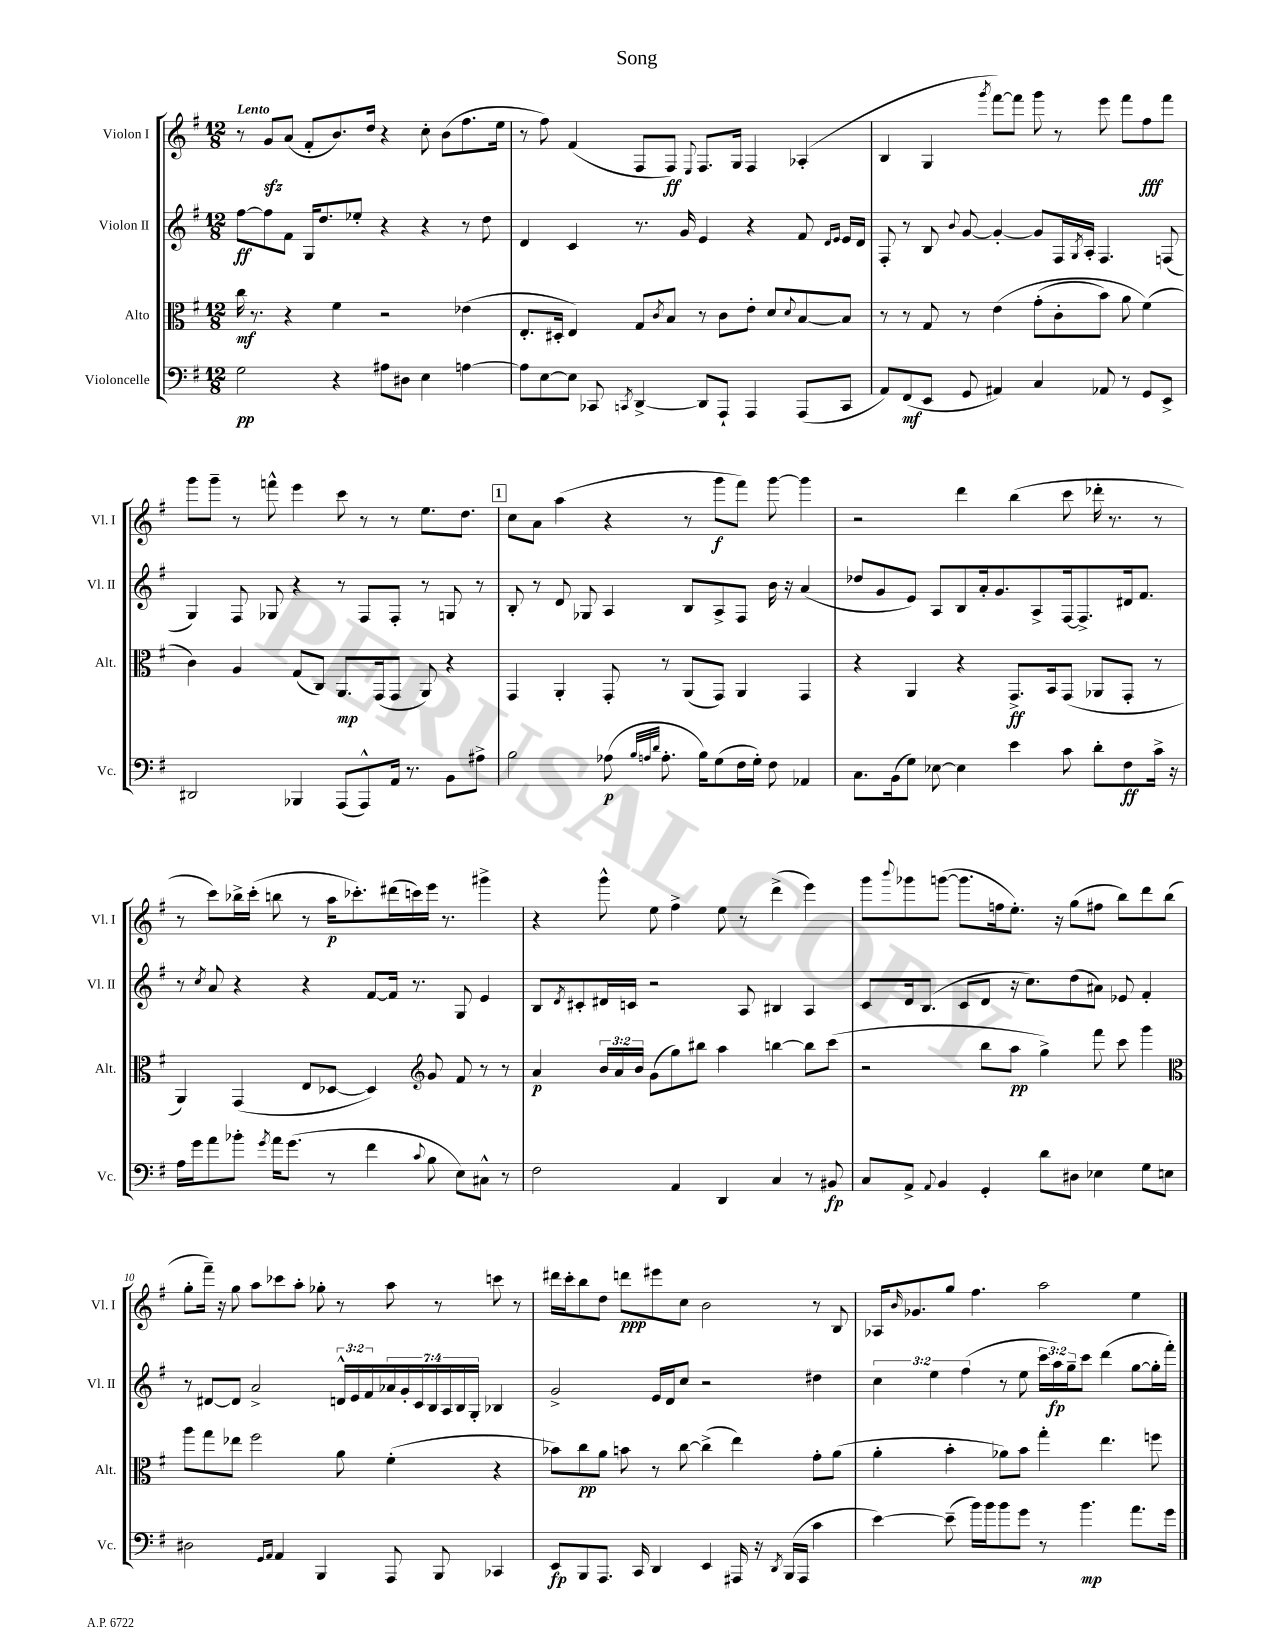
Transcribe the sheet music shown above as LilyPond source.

\header { title = "Song" }
<<
\new StaffGroup <<
\new Staff = "s0" \with { instrumentName = "Violon I" shortInstrumentName = "Vl. I" } {
    \clef treble \key g \major \numericTimeSignature \time 12/8 \tempo "Lento"
    r8 g'8\sfz a'8( fis'8-. b'8.) d''16 r4 c''8-. b'8( fis''8. e''16 |
    r8 fis''8) fis'4( fis8 fis8\ff) \appoggiatura { e8 } fis8. g16 fis4 aes4-.( |
    b4 g4 \acciaccatura { g'''8 } fis'''8~) fis'''8 g'''8 r8 e'''8 fis'''8 fis''8\fff fis'''8 |
    g'''8 g'''8-- r8 f'''8-^ e'''4 c'''8 r8 r8 e''8. d''8. |
    \mark \markup { \box "1" } c''8 a'8 a''4( r4 r8 g'''8\f fis'''8) g'''8~ g'''4 |
    r2 d'''4 b''4( c'''8 des'''16-. r8. r8 |
    r8 c'''8) bes''16-> c'''16-.( b''8 r8 a''16\p ces'''8.-.) dis'''16( c'''16) e'''16 r8. gis'''4-> |
    r4 g'''8-^ e''8 fis''4-> e''8 r8 d'''4->( e'''4) |
    g'''8 \appoggiatura { b'''8 } ges'''8 g'''8~( g'''8. f''16 e''8.-.) r16 g''8( fis''8 b''8) d'''8 b''8( |
    g''8-. fis'''16--) r16 g''8 a''8 ces'''8 a''8-. ges''8-. r8 a''8 r8 c'''8 r8 |
    dis'''16 c'''16-. b''8 d''8 d'''8\ppp eis'''8 c''8 b'2 r8 b8 |
    aes16 \grace { b'16 } ges'8. g''8 fis''4. a''2 e''4 \bar "|." |
}
\new Staff = "s1" \with { instrumentName = "Violon II" shortInstrumentName = "Vl. II" } {
    \clef treble \key g \major \numericTimeSignature \time 12/8 \override Staff.TupletNumber.text = #tuplet-number::calc-fraction-text
    fis''8~\ff fis''8 fis'8 g16 d''8. ees''8-. r4 r4 r8 d''8 |
    d'4 c'4 r8. g'16 e'4 r4 fis'8 \grace { d'16 e'16 } e'16 d'16 |
    fis8-. r8 b8 \appoggiatura { b'8 } g'8~ g'4~-. g'8 fis16 \acciaccatura { g8 } a16-. fis4. f8( |
    g4) fis8 ges8 r4 r8 fis8 fis8-. r8 g8 r8 |
    \mark \markup { \box "1" } b8-. r8 d'8 ges8 a4 b8 a8-> fis8 b'16 r16 a'4( |
    des''8 g'8 e'8) a8 b8 a'16-. g'8. a8-> fis16~ fis8.-> dis'16 fis'8. |
    r8 \acciaccatura { c''8 } a'8 r4 r4 fis'8~ fis'16 r8. g8 e'4 |
    b8 \acciaccatura { d'8 } cis'8-. dis'16 c'16 r2 a8 bis4 a4 |
    c'8 d'16 b8.( c'8 d'8 r16 c''8.) d''8( ais'8) ees'8 fis'4-. |
    r8 dis'8~ dis'8 a'2-> \tuplet 3/2 { d'16-^ e'16 fis'16 } \tuplet 7/4 { aes'16 g'16-. c'16 b16 a16 b16 g16-. } bes4 |
    g'2-> e'16 d'16 c''8 r2 dis''4 |
    \tuplet 3/2 { c''4 e''4 fis''4( } r8 e''8 \tuplet 3/2 { c'''16 a''16\fp) g''16-- } c'''8 d'''4( g''8~ g''16-. fis'''16-.) \bar "|." |
}
\new Staff = "s2" \with { instrumentName = "Alto" shortInstrumentName = "Alt." } {
    \clef alto \key g \major \numericTimeSignature \time 12/8 \override Staff.TupletNumber.text = #tuplet-number::calc-fraction-text
    c''16\mf r8. r4 fis'4 r2 ees'4( |
    e8.-. dis16-. e4) g8 \acciaccatura { c'8 } b8 r8 c'8 e'8-. d'8 \appoggiatura { d'8 } b8~ b8 |
    r8 r8 g8 r8 e'4\( g'8-.( c'8-. b'8) a'8 fis'4(\) |
    c'4) a4 g8( c8) a,8.\mp g,16( g,8 a,8) r4 |
    \mark \markup { \box "1" } g,4 a,4-. g,8-. r8 a,8( g,8) a,4 g,4 |
    r4 a,4 r4 g,8.->\ff b,16 g,8( aes,8 g,8-. r8 |
    a,4) g,4( e8 des8~ des4) \clef treble g'8 fis'8 r8 r8 |
    a'4\p \tuplet 3/2 { b'16 a'16 b'16 } g'8( g''8) bis''8 a''4 b''4~ b''8 c'''8( |
    r2 b''8 a''8\pp g''4->) fis'''8 c'''8 g'''4 |
    \clef alto a''8 g''8 ees''8 fis''2 a'8 fis'4-.( r4 |
    bes'8) c''8\pp a'8 b'8 r8 c''8~ c''4->( e''4) g'8-. a'8( |
    a'4-. b'4-. aes'8) b'8 g''4-. e''4. f''8 \bar "|." |
}
\new Staff = "s3" \with { instrumentName = "Violoncelle" shortInstrumentName = "Vc." } {
    \clef bass \key g \major \numericTimeSignature \time 12/8
    g2\pp r4 ais8 dis8 e4 a4~ |
    a8 e8~ e8 ces,8 \acciaccatura { c,8 } d,4~-> d,8 a,,8-! a,,4 a,,8( c,8 |
    a,8) fis,8\mf( e,8 g,8 ais,4) c4 aes,8 r8 g,8 e,8-> |
    dis,2 bes,,4 a,,8( a,,8-^) a,16 r8. b,8 ais8-> |
    \mark \markup { \box "1" } b2 aes8\p( \grace { b32 a32 d'32 } a8.-. b16) g8( fis16 g16-.) fis8 aes,4 |
    c8. b,16( g8) ees8~ ees4 e'4 c'8 d'8-. fis8\ff c'16-> r16 |
    a16 g'16 a'8 bes'8-. \acciaccatura { g'8 } a'16 g'8.( r8 fis'4 \appoggiatura { c'8 } b8 e8) cis8-^ r8 |
    fis2 a,4 d,4 c4 r8 bis,8\fp |
    c8 a,8-> \appoggiatura { a,8 } b,4 g,4-. d'8 dis8 ees4 g8 e8 |
    dis2 \grace { g,16 a,16 } a,4 b,,4 a,,8 b,,8 ces,4 |
    e,8\fp b,,8 a,,8. c,16 d,4 e,4 ais,,16 r16 \acciaccatura { d,8 } b,,16( ais,,16 c'4 |
    e'4~) e'8--( b'16) b'16 b'8 g'8 r8 b'4.\mp a'8. g'16 \bar "|." |
}
>>
>>
\layout { \context { \Score \override BarNumber.break-visibility = ##(#f #t #t) barNumberVisibility = #(every-nth-bar-number-visible 5) } }
